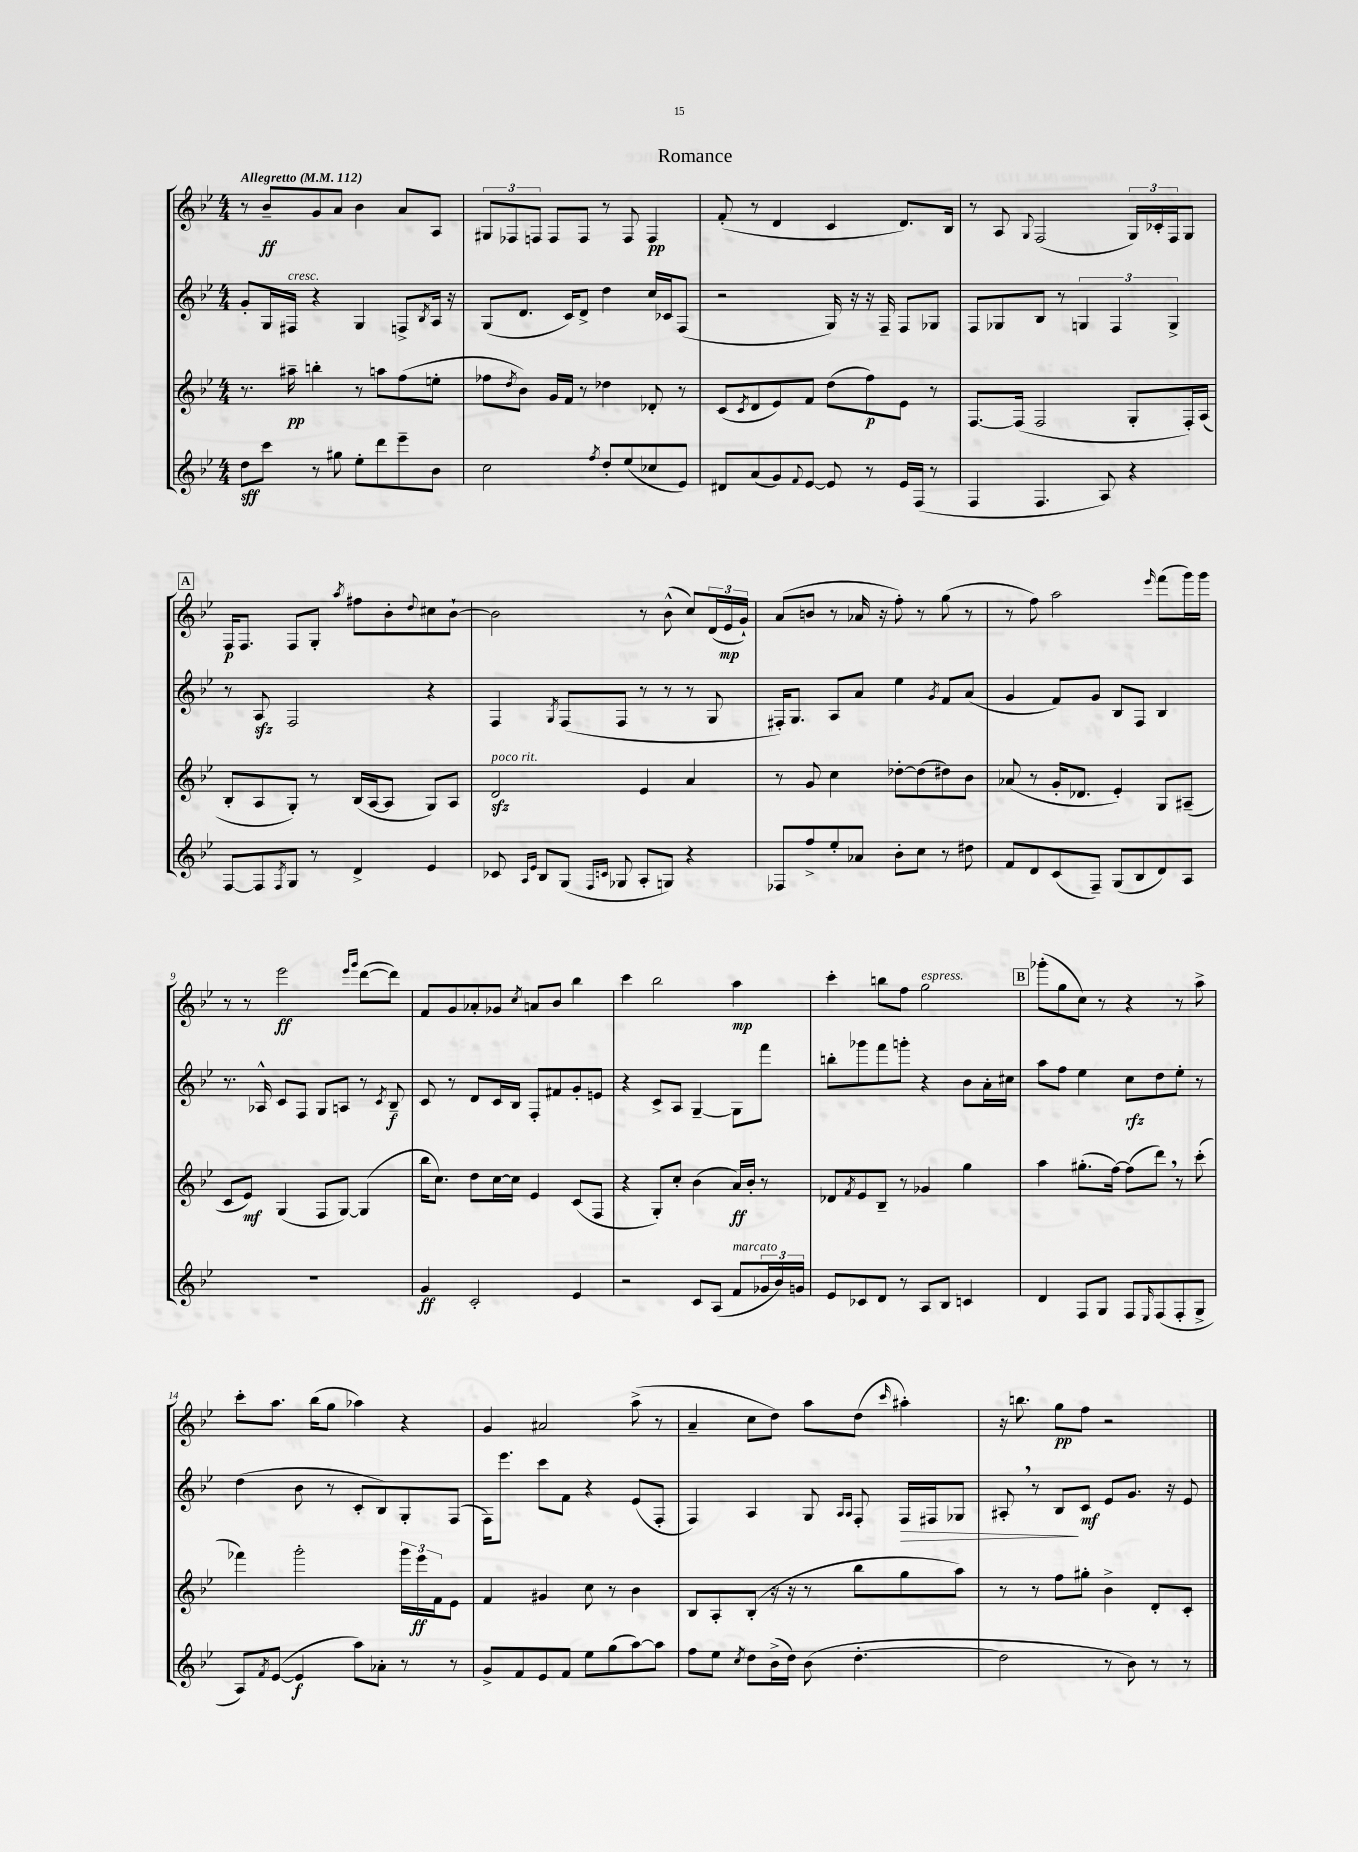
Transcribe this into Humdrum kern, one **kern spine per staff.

**kern	**kern	**kern	**kern
*staff4	*staff3	*staff2	*staff1
*clefG2	*clefG2	*clefG2	*clefG2
*k[b-e-]	*k[b-e-]	*k[b-e-]	*k[b-e-]
*M4/4	*M4/4	*M4/4	*M4/4
*MM112	*MM112	*MM112	*MM112
8dd	8.r	8g'	8r
8ccc	.	16G	8b-~
.	16aa#~	16F#	.
8r	4bb'	4r	8g
8gg#	.	.	8a
8ee-'	8r	4G	4b-
8ddd	8aa	.	.
8eee-~	(8ff	8F^	8a
.	.	8qB-	.
8b-	8ee'	16A	8A
.	.	16r	.
=	=	=	=
2cc	8ff-	(8G	12G#
.	.	.	12F-
.	8qdd	.	.
.	8b-)	8.d	.
.	.	.	12F
.	16g	.	8F
.	16f	16c)	.
.	8r	8d^	8F
8qff	.	.	.
8dd'	4dd-	4dd	8r
(8ee-	.	.	8F
8cc-	8d-'	16cc	4F
.	.	16c-	.
8e-)	8r	(8F	.
=	=	=	=
8d#	(8c	2r	(8f'
.	8qc	.	.
(8a	8d	.	8r
8g)	8e-)	.	4d
8qqf	.	.	.
[8e-	8f	.	.
8e-]	(8dd	16G)	4c
.	.	16r	.
8r	8ff)	16r	.
.	.	16F~	.
16e-	8e-	8F	8.d)
(16F	.	.	.
8r	8r	8G-	.
.	.	.	16B-
=	=	=	=
4F	[8.F	8F	8r
.	.	8G-	8A
.	(16F]	.	.
.	.	.	8qqG
4.F	2F	8B-	(2F
.	.	8r	.
.	.	6G	.
8A)	.	.	.
.	.	6F	.
4r	8G'	.	24G)
.	.	.	24c-'
.	.	6G^	24F
.	16F')	.	8G
.	(16A	.	.
=	=	=	=
[8F	8B-'	8r	16F
.	.	.	8.F
8F]	8A	8A	.
8qF	.	.	.
8G	8G')	2F	8F
8r	8r	.	8G'
.	.	.	8qaa
4d^	(16B-	.	8ff#
.	[16A	.	.
.	8A]	.	8b-'
.	.	.	8qqdd
4e-	8G)	4r	8cc#
.	8A	.	[8b-`
=	=	=	=
8c-	2d	4F	2b-]
16qqA	.	.	.
16qqe-	.	.	.
8B-	.	.	.
.	.	8qG	.
(8G	.	(8F	.
16qqF	.	.	.
16qqc	.	.	.
8G-	.	8F	.
8A'	4e-	8r	8r
8G)	.	8r	(8b-^^
4r	4a	8r	8cc)
.	.	8G	(24d
.	.	.	24e-
.	.	.	24g`)
=	=	=	=
8F-	8r	16F#')	(8a
.	.	8.G	.
8ff^	8g	.	8b
8ee-'	4cc	8A	8r
8a-	.	8a	16a-
.	.	.	16r
8b-'	[8dd-'	4ee-	8ff')
8cc	(8dd-]	.	8r
.	.	8qg	.
8r	8dd#)	8f	(8gg
8dd#	8b-	(8a	8r
=	=	=	=
8f	(8a-	4g	8r
8d	8r	.	8ff)
(8c	16g'	8f)	2aa
.	8.d-	.	.
8F~)	.	8g	.
(8G	4e-')	8B-	.
8B-	.	8F	.
.	.	.	16qqeee-
8d)	8G	4B-	(8fff
8A	(8A#~	.	16ggg)
.	.	.	16ggg
=	=	=	=
1r	8c	8.r	8r
.	8e-)	.	8r
.	.	16A-^^	.
.	(4G	8c	2eee-
.	.	8F	.
.	8F	8G	.
.	[8G)	8A	.
.	.	.	16qqeee-
.	.	.	16qqggg
.	(4G]	8r	([8ddd
.	.	8qc	.
.	.	8B-~	8ddd])
=	=	=	=
4g	16bb-	8c	8f
.	8.cc)	.	.
.	.	8r	8g
2c'	8dd	8d	8a-'
.	[16cc	16c	8g-
.	16cc]	16B-	.
.	.	.	8qcc
.	4e-	8F'	8a
.	.	8f#	8b-
4e-	(8c	8g'	4bb-
.	8F	8e	.
=	=	=	=
2r	4r	4r	4ccc
.	8G')	8c^	2bb-
.	8cc'	8A	.
8c	(4b-	[4G~	.
(8A	.	.	.
8f	16a)	8G]	4aa
.	16b-'	.	.
24g-	8r	8fff	.
24b-)	.	.	.
24g	.	.	.
=	=	=	=
8e-	8d-	8bb'	4ccc'
.	8qf	.	.
8c-	8e-	8ggg-	.
8d	8B-~	8fff	8bb
8r	8r	8ggg'	8ff
8A	4g-	4r	2gg
8B-	.	.	.
4c	4gg	8b-	.
.	.	16a'	.
.	.	16cc#	.
=	=	=	=
4d	4aa	8aa	(8ggg-'
.	.	8ff	8gg
8F	(8.gg#'	4ee-	8cc)
8G	.	.	8r
.	[16ff)	.	.
8F	(8ff]	8cc	4r
16qqE-	.	.	.
(8F	8ddd)	8dd	.
8F'	8r	8ee-'	8r
8G^	(8ccc'	8r	8aa^
=	=	=	=
8A)	4fff-)	(4dd	8ccc'
8qf	.	.	.
([8e-	.	.	8.aa
4e-]	2ggg'	8b-	.
.	.	.	(16bb-
.	.	8r	8gg
8aa)	.	8c'	4aa-)
8a-'	.	8B-)	.
8r	24ggg	8G'	4r
.	24eee-	.	.
.	24f	.	.
8r	8e-	(8F	.
=	=	=	=
8g^	4f	16F)	4g
.	.	8.eee-	.
8f	.	.	.
8e-	4g#	8ccc	2a#
8f	.	8f	.
8ee-	8cc	4r	.
(8gg	8r	.	.
[8aa)	4b-	(8e-	(8aa^
8aa]	.	8F'	8r
=	=	=	=
8ff	8B-	4F)	4a~
8ee-	8A'	.	.
8qcc	.	.	.
8dd	(8B-'	4A	8cc
(16b-^	16r	.	8dd)
16dd)	16r	.	.
(8b-	8r	8G	8aa
.	.	16qqA	.
.	.	16qqA	.
[4.dd'	8bb-	8F'	(8dd
.	.	.	16qqccc
.	8gg	16F	4aa#')
.	.	16F#	.
.	8aa)	8G-	.
=	=	=	=
2dd]	8r	8A#'	16r
.	.	.	8.bb
.	8r	8r	.
.	8ff	8B-	8gg
.	8gg#'	8c	8ff
8r	4b-^	8e-	2r
8b-)	.	8.g	.
8r	8d'	.	.
.	.	16r	.
8r	8c'	8e-	.
==	==	==	==
*-	*-	*-	*-
